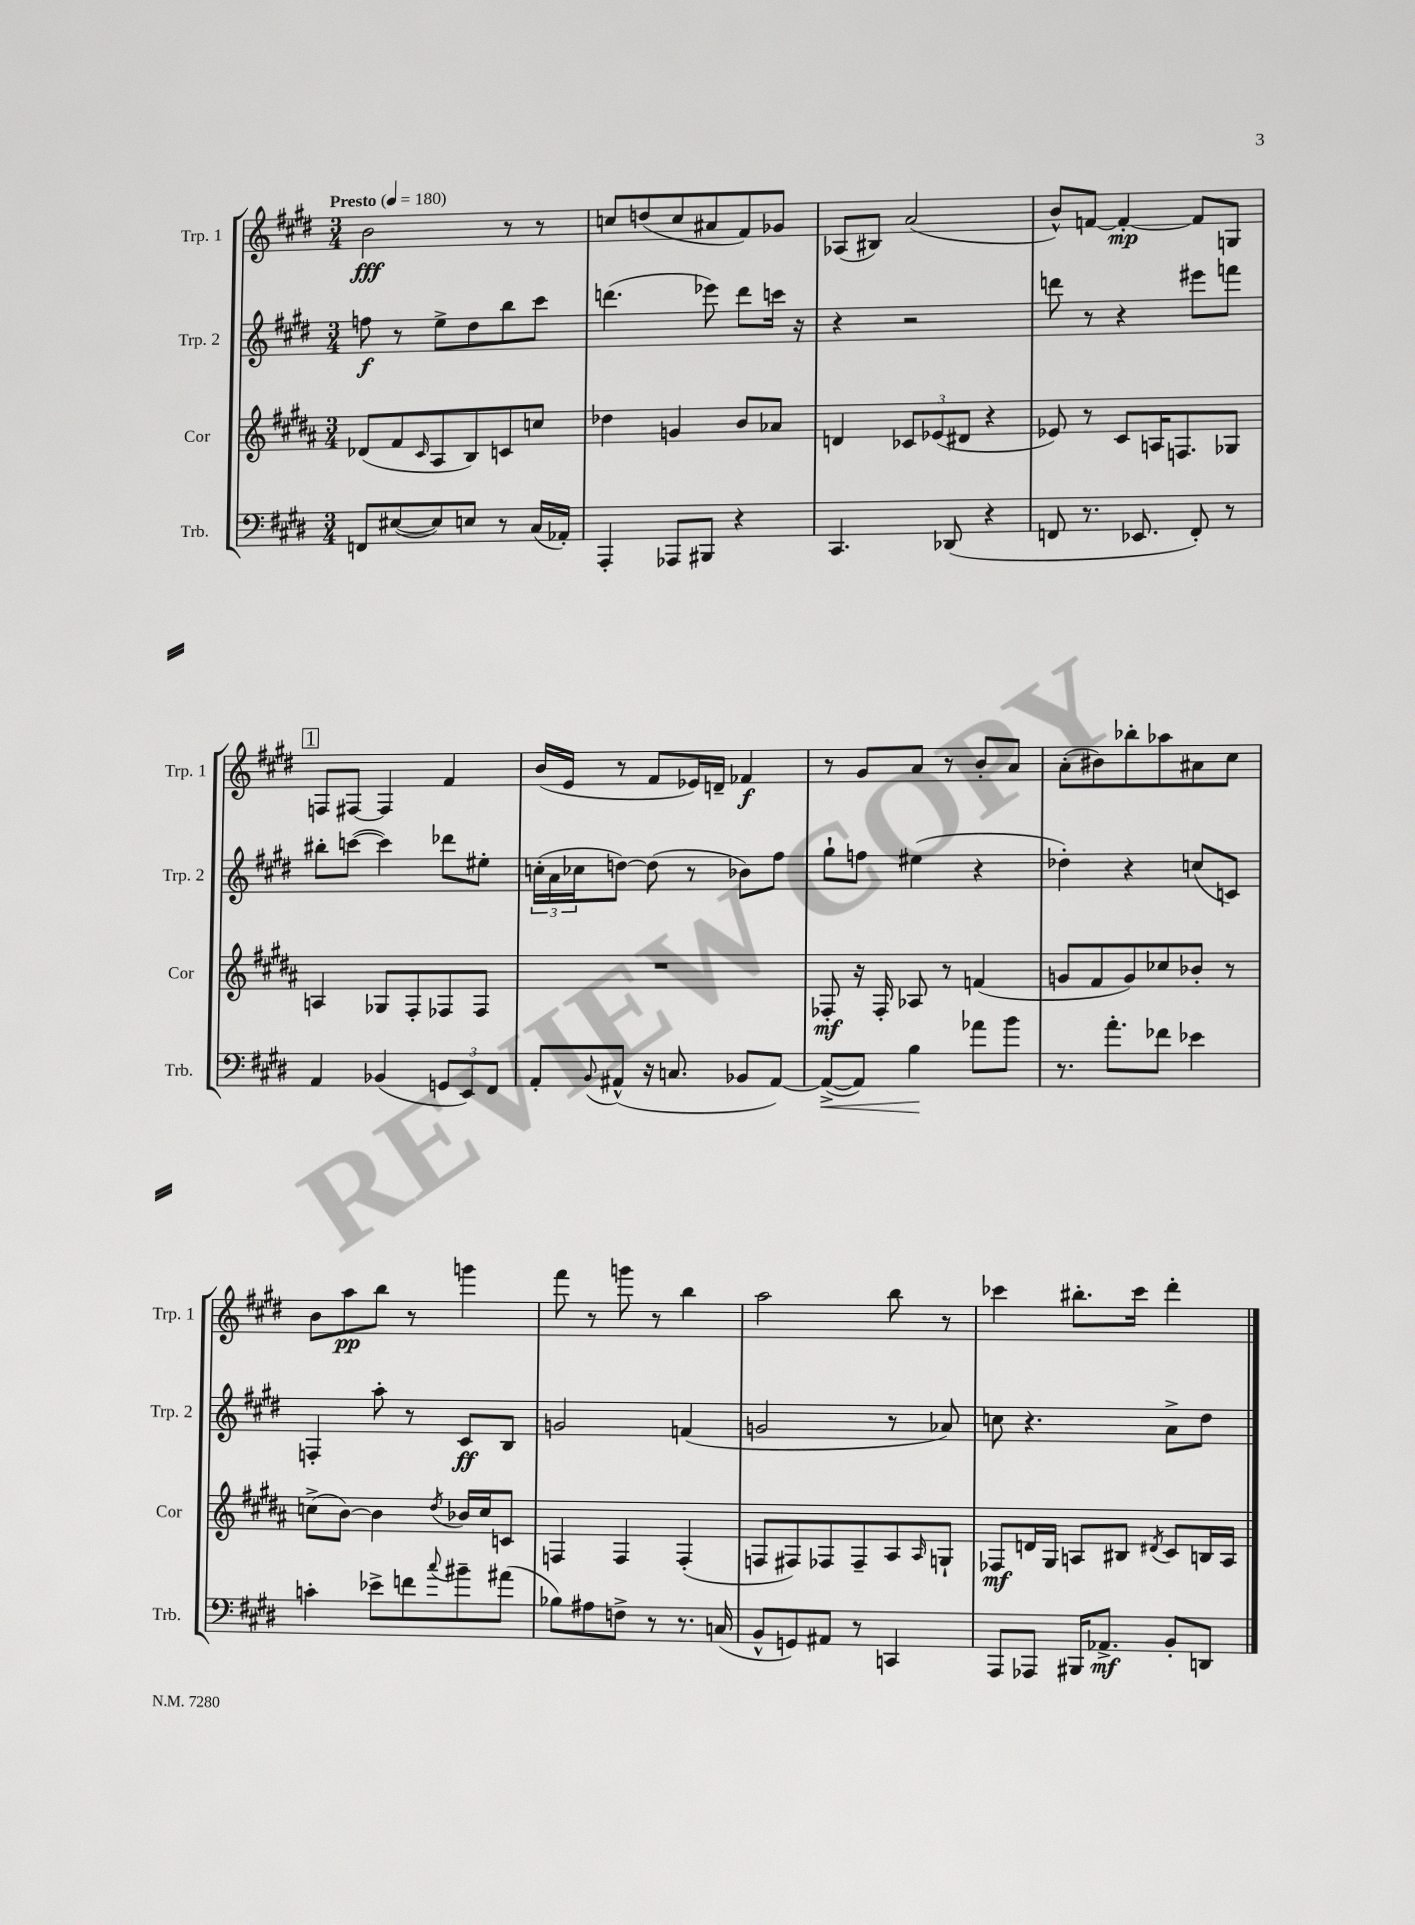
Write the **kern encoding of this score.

**kern	**dynam	**kern	**dynam	**kern	**dynam	**kern	**dynam
*part4	*part4	*part3	*part3	*part2	*part2	*part1	*part1
*staff4	*staff4	*staff3	*staff3	*staff2	*staff2	*staff1	*staff1
*I"Trb.	*	*I"Cor	*	*I"Trp. 2	*	*I"Trp. 1	*
*I'Trb.	*	*I'Cor	*	*I'Trp. 2	*	*I'Trp. 1	*
*clefF4	*	*clefG2	*	*clefG2	*	*clefG2	*
*k[f#c#g#d#]	*	*k[f#c#g#d#a#]	*	*k[f#c#g#d#]	*	*k[f#c#g#d#]	*
*M3/4	*	*M3/4	*	*M3/4	*	*M3/4	*
*MM180	*	*MM180	*	*MM180	*	*MM180	*
=1	=1	=1	=1	=1	=1	=1	=1
!	!	!	!	!	!	!LO:TX:a:B:t=Presto	!
8FFn/L	.	(8d-X/L	.	8ffn\	f	2b\	fff
([8E#X/	.	8f#/	.	8r	.	.	.
.	.	16qqc#/	.	.	.	.	.
8E#/])	.	8A#/	.	8ee^\L	.	.	.
8En/J	.	8B/)	.	8dd#\	.	.	.
8r	.	8cn/	.	8bb\	.	8r	.
(16C#/LL	.	8ccn/J	.	8ccc#\J	.	8r	.
16AA-X'/JJ)	.	.	.	.	.	.	.
=2	=2	=2	=2	=2	=2	=2	=2
4AAA'/	.	4dd-X\	.	(4.dddn\	.	8ccn/L	.
.	.	.	.	.	.	(8ddn/	.
8AAA-X/L	.	4gn/	.	.	.	8cc/	.
8BBB#X/J	.	.	.	8eee-X\)	.	8a#X/	.
4r	.	8b/L	.	8ddd\L	.	8f#/)	.
.	.	8a-X/J	.	16cccn\Jk	.	8g-X/J	.
.	.	.	.	16r	.	.	.
=3	=3	=3	=3	=3	=3	=3	=3
4.CC#/	.	4dn/	.	4r	.	(8A-X/L	.
.	.	.	.	.	.	8B#X/J)	.
.	.	12c-X/L	.	2r	.	(2a/	.
.	.	(12e-X/	.	.	.	.	.
(8DD-X/	.	.	.	.	.	.	.
.	.	12d#X/J	.	.	.	.	.
4r	.	4r	.	.	.	.	.
=4	=4	=4	=4	=4	=4	=4	=4
8FFn/	.	8e-X/)	.	8dddn\	.	8b^^/L)	.
8.r	.	8r	.	8r	.	[8fn/J	.
.	.	8c#/L	.	4r	.	4f'/_	mp
8.EE-X/	.	.	.	.	.	.	.
.	.	16An/K	.	.	.	.	.
.	.	8.Fn/	.	.	.	.	.
8FF'/)	.	.	.	8eee#X\L	.	8f/L]	.
8r	.	8G-X/J	.	8fffn\J	.	8Gn/J	.
!!LO:LB:g=z
!!LO:REH:place=s1:t=1
=5	=5	=5	=5	=5	=5	=5	=5
4AA/	.	4An/	.	8bb#X'\L	.	8Fn/L	.
.	.	.	.	([8cccn\J	.	[8F#X/J	.
(4BB-X/	.	8G-X/L	.	4ccc\])	.	4F#/]	.
.	.	8F#'/	.	.	.	.	.
12GGn/L	.	8F-X/	.	8ddd-X\L	.	4f#/	.
12EE/)	.	.	.	.	.	.	.
.	.	8F-/J	.	8ee#X'\J	.	.	.
12FF#/J	.	.	.	.	.	.	.
=6	=6	=6	=6	=6	=6	=6	=6
8AA'/L	.	2.r	.	(24ccn'\LL	.	(16b/LL	.
.	.	.	.	24a\	.	.	.
.	.	.	.	.	.	16e/JJ	.
.	.	.	.	24cc-X\J	.	.	.
8qqBB/	.	.	.	.	.	.	.
(8AA#X^^/J	.	.	.	[8ddn\J)	.	8r	.
16r	.	.	.	(8dd\]	.	8f#/L	.
8.Cn/	.	.	.	.	.	.	.
.	.	.	.	8r	.	16e-X/L)	.
.	.	.	.	.	.	16dn~/JJ	.
8BB-X/L	.	.	.	8b-X\L)	.	4f-X/	f
[8AA#/J)	.	.	.	8ff#\J	.	.	.
=7	=7	=7	=7	=7	=7	=7	=7
!	!LO:HP:b	!	!	!	!	!	!
(8AA#^/L_	<	8F-X'/	mf	8gg#`\L	.	8r	.
8AA#/J])	.	16r	.	8ffn\J	.	8g#/L	.
.	.	16F-'/	.	.	.	.	.
4B\	.	8A-X/	.	(4ee#X\	.	8a/J	.
.	.	8r	.	.	.	8r	.
8a-X\L	[	(4fn/	.	4r	.	8b'/L	.
8b\J	.	.	.	.	.	8a/J	.
=8	=8	=8	=8	=8	=8	=8	=8
8.r	.	8gn/L	.	4dd-X'\)	.	(8a'\L	.
.	.	8f#/	.	.	.	8b#X\)	.
8.a'\L	.	.	.	.	.	.	.
.	.	8g/)	.	4r	.	8bb-X'\	.
8f-X\J	.	8cc-X/	.	.	.	8aa-X\	.
4e-X\	.	8b-X'/J	.	(8ccn/L	.	8a#X\	.
.	.	8r	.	8cn/J)	.	8cc#\J	.
!!LO:LB:g=z
=9	=9	=9	=9	=9	=9	=9	=9
4cn'\	.	(8ccn^\L	.	4Fn'/	.	8b\L	.
.	.	[8b\J)	.	.	.	8aa\	pp
8e-X^\L	.	4b\]	.	8aa'\	.	8bb\J	.
8fn\	.	.	.	8r	.	8r	.
8qqcc#/	.	8qdd#/	.	.	.	.	.
8b#X~\	.	16b-X/LL	.	8c#/L	ff	4gggn\	.
.	.	16cc/J	.	.	.	.	.
(8a#X\J	.	8cn/J	.	8B/J	.	.	.
=10	=10	=10	=10	=10	=10	=10	=10
8B-X\L)	.	4Fn/	.	2gn/	.	8fff#\	.
8A#X\	.	.	.	.	.	8r	.
8Fn^\J	.	4F/	.	.	.	8gggn\	.
8r	.	.	.	.	.	8r	.
8.r	.	(4F'/	.	(4fn/	.	4bb\	.
(16Cn/	.	.	.	.	.	.	.
=11	=11	=11	=11	=11	=11	=11	=11
8BB^^/L	.	8Fn/L	.	2gn/	.	2aa\	.
8GGn/)	.	8F#X/)	.	.	.	.	.
8AA#X/J	.	8F-X/	.	.	.	.	.
8r	.	8F-~/	.	.	.	.	.
4CCn/	.	8A#/	.	8r	.	8bb\	.
.	.	16qqA#/	.	.	.	.	.
.	.	8Gn`/J	.	8a-X/)	.	8r	.
=12	=12	=12	=12	=12	=12	=12	=12
8AAA/L	.	8F-X/L	mf	8ccn\	.	4ccc-X\	.
8AAA-X/J	.	16dn/L	.	4.r	.	.	.
.	.	16G#/JJ	.	.	.	.	.
16BBB#X/KL	.	8An/L	.	.	.	8.bb#X'\L	.
8.AA-X^/J	mf	.	.	.	.	.	.
.	.	8B#X/J	.	.	.	.	.
.	.	.	.	.	.	16ccc-\Jk	.
.	.	8qd#X/	.	.	.	.	.
8BB'/L	.	8c#/L	.	8a^\L	.	4ddd#'\	.
8DDn/J	.	16Bn/L	.	8dd#\J	.	.	.
.	.	16A/JJ	.	.	.	.	.
==	==	==	==	==	==	==	==
*-	*-	*-	*-	*-	*-	*-	*-
